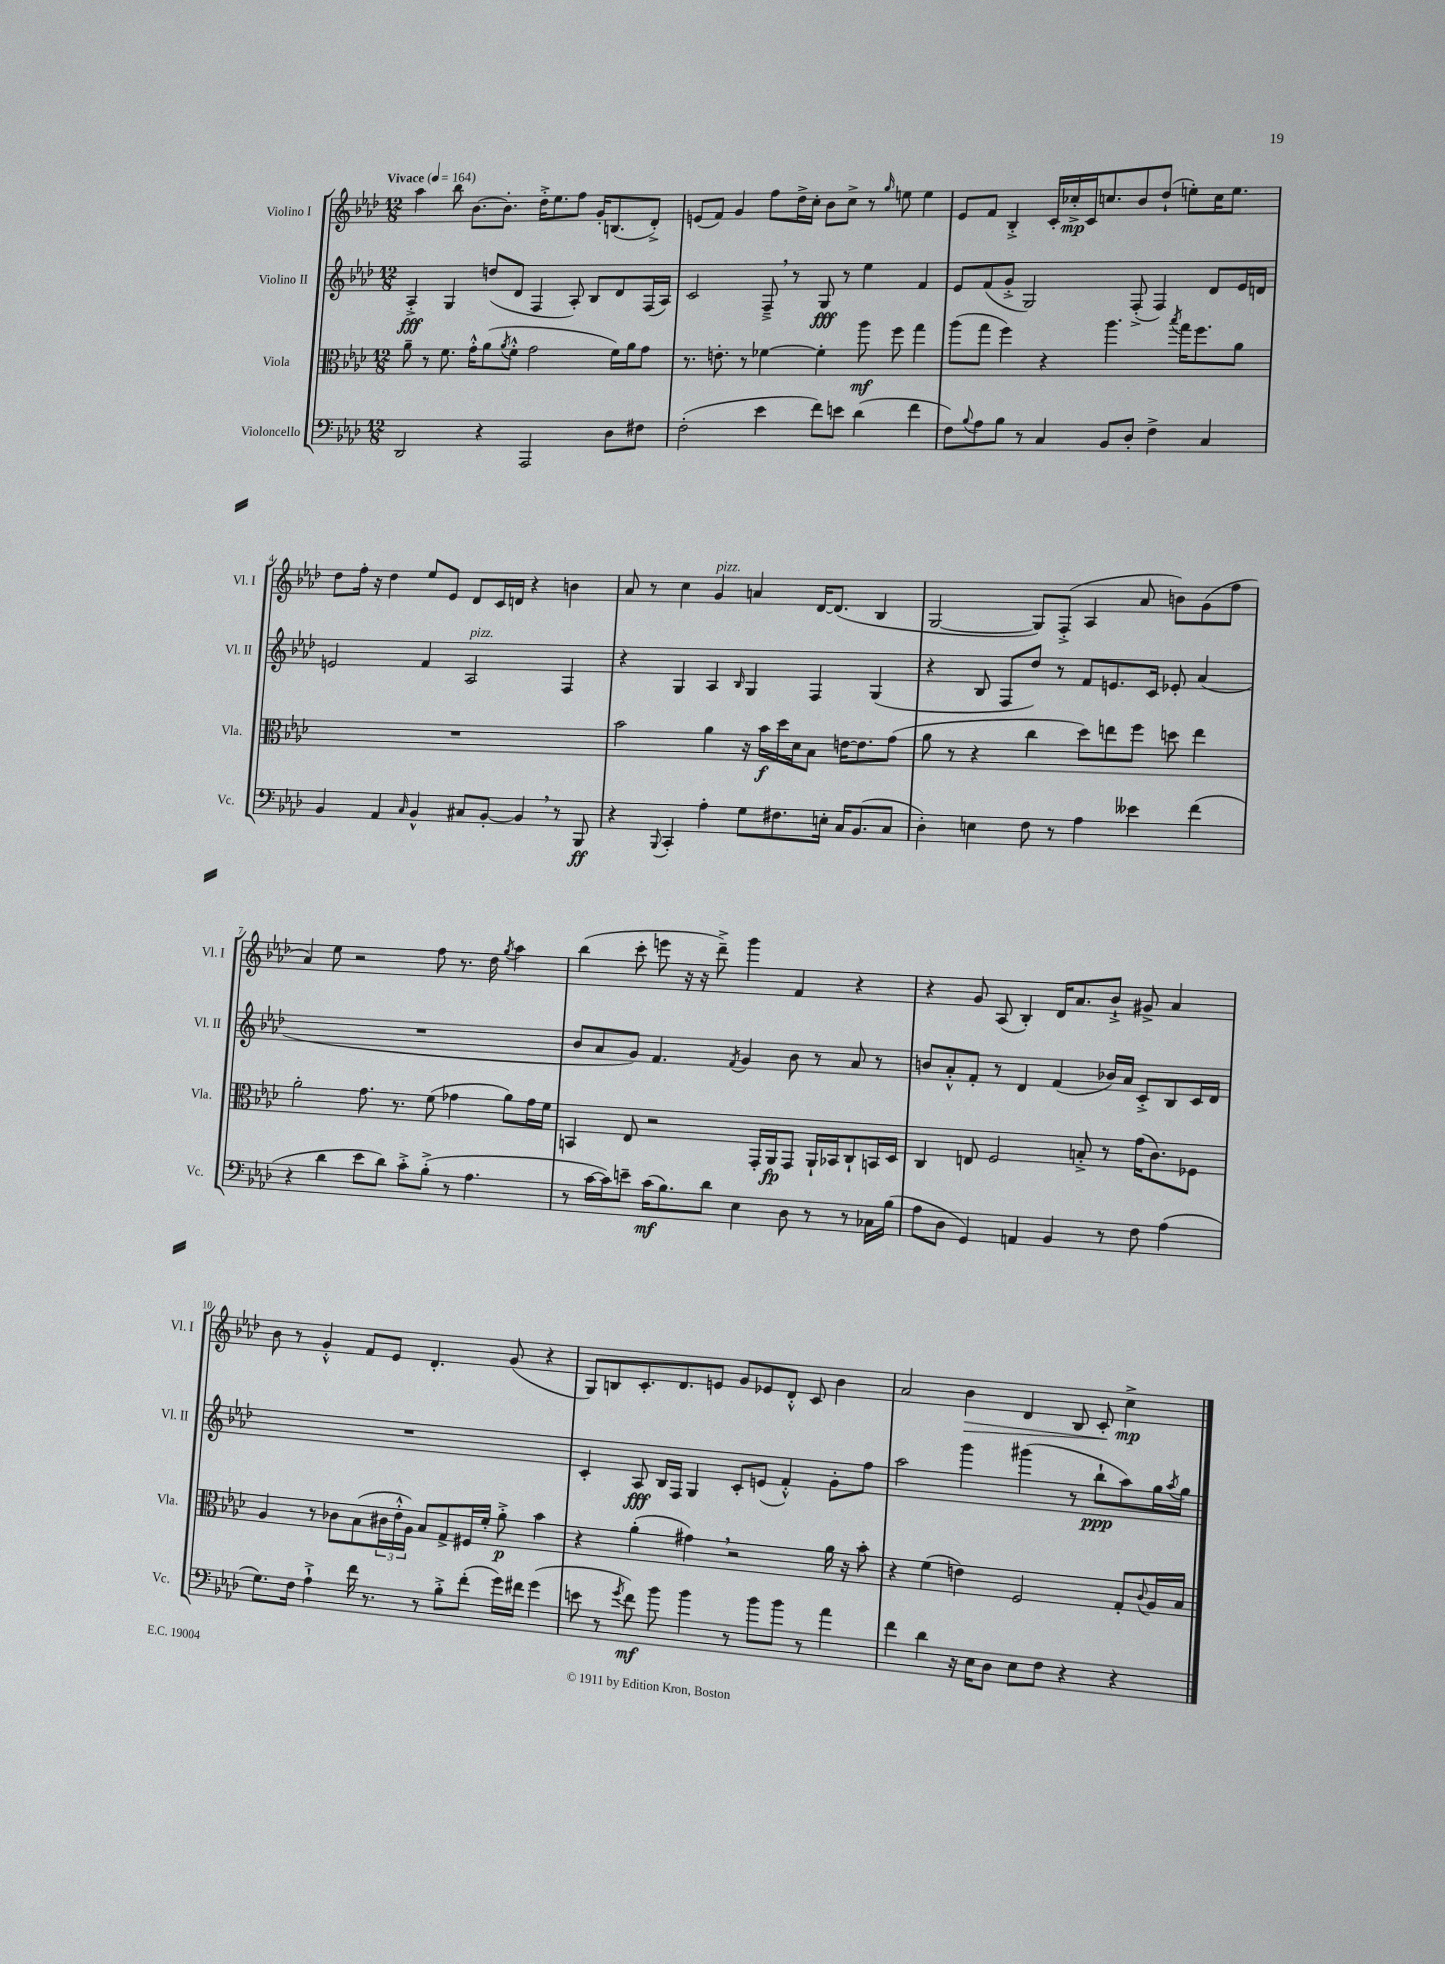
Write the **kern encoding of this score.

**kern	**dynam	**kern	**dynam	**kern	**dynam	**kern	**dynam
*part4	*part4	*part3	*part3	*part2	*part2	*part1	*part1
*staff4	*staff4	*staff3	*staff3	*staff2	*staff2	*staff1	*staff1
*I"Violoncello	*	*I"Viola	*	*I"Violino II	*	*I"Violino I	*
*I'Vc.	*	*I'Vla.	*	*I'Vl. II	*	*I'Vl. I	*
*clefF4	*	*clefC3	*	*clefG2	*	*clefG2	*
*k[b-e-a-d-]	*	*k[b-e-a-d-]	*	*k[b-e-a-d-]	*	*k[b-e-a-d-]	*
*M12/8	*	*M12/8	*	*M12/8	*	*M12/8	*
*MM164	*	*MM164	*	*MM164	*	*MM164	*
=1	=1	=1	=1	=1	=1	=1	=1
!	!	!	!	!	!	!LO:TX:a:B:t=Vivace	!
2DD-/	.	8a-~\	.	4A-'^/	fff	4aa-\	.
.	.	8r	.	.	.	.	.
.	.	8.f\	.	4G/	.	8bb-\	.
.	.	.	.	.	.	[8.b-\L	.
.	.	16g'^^\KL	.	.	.	.	.
4r	.	(8a-\	.	(8ddn/L	.	.	.
.	.	.	.	.	.	8.b-'\J]	.
.	.	8qa-/	.	.	.	.	.
.	.	8f'^^\J	.	8d-/J	.	.	.
2AAA-/	.	2g\	.	4F/	.	16dd-'^\KL	.
.	.	.	.	.	.	8.ee-\	.
.	.	.	.	8A-'/)	.	8ff\J	.
.	.	.	.	8B-/L	.	16g'/KL	.
.	.	.	.	.	.	(8.Bn/	.
8D-\L	.	16f\LL)	.	8d-/	.	.	.
.	.	16a-\J	.	.	.	.	.
8F#X\J	.	8g\J	.	(16F/L	.	8d-'^/J)	.
.	.	.	.	16A-/JJ)	.	.	.
=2	=2	=2	=2	=2	=2	=2	=2
(2F'\	.	8.r	.	2c/	.	(8en/L	.
.	.	.	.	.	.	8f/J)	.
.	.	8.en'\	.	.	.	.	.
.	.	.	.	.	.	4g/	.
.	.	8r	.	.	.	.	.
4e-\	.	[4f-X\	.	8F~^,/	.	8ff\L	.
.	.	.	.	8r	.	16dd-^\L	.
.	.	.	.	.	.	16cc'\JJ	.
8f\L)	.	4f-'\]	.	8G/	fff	8b-\L	.
8en\J	.	.	.	8r	.	8cc^\J	.
(4d-\	.	8aa-\	mf	4ee-\	.	8r	.
.	.	.	.	.	.	16qqgg/	.
.	.	8ff\	.	.	.	8een\	.
4f\	.	4gg\	.	4f/	.	4ee\	.
=3	=3	=3	=3	=3	=3	=3	=3
8F\L)	.	(8aa-\L	.	8e-/L	.	8e-/L	.
8qqB-/	.	.	.	.	.	.	.
8A-\	.	8gg\J	.	(8f/	.	8f/J	.
8B-\J	.	4ff\)	.	8g'^/J	.	4B-'^/	.
8r	.	.	.	2G/)	.	.	.
4C/	.	4r	.	.	.	16c'/LL	.
.	.	.	.	.	.	16cc-X'^/	mp
.	.	.	.	.	.	16c/J	.
.	.	.	.	.	.	8.ccn/	.
8BB-/L	.	4.aa-\	.	.	.	.	.
8D-'/J	.	.	.	(8F'^/	.	8b-/	.
4F^\	.	.	.	4F/)	.	(8dd-`/J	.
.	.	8qbb-/	.	.	.	.	.
.	.	16gg\KL	.	.	.	8een'\L)	.
.	.	8.ff\	.	.	.	.	.
4C/	.	.	.	8d-/L	.	16cc\K	.
.	.	.	.	.	.	8.ee\J	.
.	.	8a-\J	.	16e-/L	.	.	.
.	.	.	.	16dn/JJ	.	.	.
!!LO:LB:g=z
=4	=4	=4	=4	=4	=4	=4	=4
4BB-/	.	1.r	.	2en/	.	8dd-\L	.
.	.	.	.	.	.	16ff'\Jk	.
.	.	.	.	.	.	16r	.
4AA-/	.	.	.	.	.	4dd-\	.
16qqC/	.	.	.	.	.	.	.
4BB-^^/	.	.	.	4f/	.	8ee-/L	.
.	.	.	.	.	.	8e-/J	.
!	!	!	!	!LO:TX:a:i:t=pizz.	!	!	!
8C#X/L	.	.	.	2A-/	.	8d-/L	.
[8BB-'/J	.	.	.	.	.	16c/L	.
.	.	.	.	.	.	16dn/JJ	.
4BB-,/]	.	.	.	.	.	4r	.
8r	.	.	.	4F/	.	4bn\	.
8BBB-/	ff	.	.	.	.	.	.
=5	=5	=5	=5	=5	=5	=5	=5
4r	.	2b-\	.	4r	.	8a-/	.
.	.	.	.	.	.	8r	.
8qqBBB-/	.	.	.	.	.	.	.
4CC'/	.	.	.	4G/	.	4cc\	.
!	!	!	!	!	!	!LO:TX:a:i:t=pizz.	!
4A-'\	.	4a-\	.	4A-/	.	4g/	.
.	.	.	.	16qqB-/	.	.	.
8G\L	.	16r	.	4G/	.	4an/	.
.	.	16b-\LL	f	.	.	.	.
8.F#X\	.	16dd-\	.	.	.	.	.
.	.	16d-\J	.	.	.	.	.
.	.	8B-\J	.	4F/	.	[16d-/KL	.
16En'\Jk	.	.	.	.	.	(8.d-/J]	.
16C/KL	.	[16en\KL	.	.	.	.	.
(8.BB-/	.	8.e\]	.	.	.	.	.
.	.	.	.	(4G/	.	4B-/	.
8C/J	.	(8g\J	.	.	.	.	.
=6	=6	=6	=6	=6	=6	=6	=6
4D-'\)	.	8a-\	.	4r	.	[2G/	.
.	.	8r	.	.	.	.	.
4En\	.	4r	.	8B-/	.	.	.
.	.	.	.	8F/L	.	.	.
8F\	.	4cc\	.	8dd-/J)	.	8G/L])	.
8r	.	.	.	8r	.	(8F'^/J	.
4A-\	.	8dd-\L)	.	8f/L	.	4A-/	.
.	.	8een\	.	8.en/	.	.	.
4e--X\	.	8ff\J	.	.	.	8a-/	.
.	.	.	.	16c/Jk	.	.	.
.	.	8ddn\	.	8e-X'/	.	8bn\L)	.
(4f\	.	4ee\	.	(4a-/	.	(8g\	.
.	.	.	.	.	.	8ff\J	.
!!LO:LB:g=z
=7	=7	=7	=7	=7	=7	=7	=7
4r	.	2a-'\	.	1.r	.	4a-/)	.
4d-\	.	.	.	.	.	8ee-\	.
.	.	.	.	.	.	2r	.
8e-\L	.	8.g\	.	.	.	.	.
8d-\J)	.	.	.	.	.	.	.
.	.	8.r	.	.	.	.	.
8c'^\L	.	.	.	.	.	.	.
(8B-'^\J	.	(8f\	.	.	.	8ff\	.
8r	.	4g-X\	.	.	.	8.r	.
4.A-\	.	.	.	.	.	.	.
.	.	.	.	.	.	16dd-\	.
.	.	.	.	.	.	8qgg/	.
.	.	8a-\L)	.	.	.	4aa-\	.
.	.	16g-\L	.	.	.	.	.
.	.	16f\JJ	.	.	.	.	.
=8	=8	=8	=8	=8	=8	=8	=8
8r	.	4BBn/	.	8b-/L	.	(4bb-\	.
[16c\LL	.	.	.	8a-/	.	.	.
16c\J])	.	.	.	.	.	.	.
8en~\J	.	8E-/	.	8g/J)	.	8ccc'\	.
(16c\KL	mf	2r	.	4.f/	.	8eeen\	.
8.B-\)	.	.	.	.	.	.	.
.	.	.	.	.	.	16r	.
.	.	.	.	.	.	16r	.
8d-\J	.	.	.	.	.	8ddd-~^\)	.
.	.	.	.	8qf/	.	.	.
4E-\	.	.	.	4g/	.	4ggg\	.
.	.	16GG'/LL	.	.	.	.	.
.	.	16AA-/J	fp	.	.	.	.
8D-\	.	8GG/J	.	8b-\	.	4f/	.
8r	.	16AA-`/LL	.	8r	.	.	.
.	.	16BB-X/J	.	.	.	.	.
8r	.	8C`/	.	8a-/	.	4r	.
16C-X\LL	.	16BBn/L	.	8r	.	.	.
(16B-\JJ	.	16D-/JJ	.	.	.	.	.
=9	=9	=9	=9	=9	=9	=9	=9
8A-\L	.	4C/	.	8bn/L	.	4r	.
8D-\J	.	.	.	8a-'^^/	.	.	.
4GG/)	.	8En/	.	8f'/J	.	8g/	.
.	.	2F/	.	8r	.	(8A-/	.
4AAn/	.	.	.	4d-/	.	4B-'/)	.
4BB-/	.	.	.	(4f/	.	16d-/KL	.
.	.	.	.	.	.	8.a-/	.
.	.	8Bn'^/	.	.	.	.	.
8r	.	8r	.	16b-X/LL)	.	8b-`^/J	.
.	.	.	.	16a-/JJ	.	.	.
8F\	.	(16g\KL	.	8c'^/L	.	8g#X^/	.
.	.	8.c\)	.	.	.	.	.
(4A-\	.	.	.	8B-/	.	4a-/	.
.	.	8F-X\J	.	16c/L	.	.	.
.	.	.	.	16d-/JJ	.	.	.
!!LO:LB:g=z
=10	=10	=10	=10	=10	=10	=10	=10
8.G\L)	.	4A-/	.	1.r	.	8b-\	.
.	.	.	.	.	.	8r	.
16F\Jk	.	.	.	.	.	.	.
4A-`^\	.	8r	.	.	.	4g'^^/	.
.	.	8c-X\L	.	.	.	.	.
16f\	.	(8B-\	.	.	.	8f/L	.
8.r	.	.	.	.	.	.	.
.	.	24c#X\L	.	.	.	8e-/J	.
.	.	24e-'^^\	.	.	.	.	.
.	.	24A-\JJ)	.	.	.	.	.
8r	.	8B-/L	.	.	.	4.d-'/	.
8B-'^\L	.	8G^/	.	.	.	.	.
(8f'\J	.	16F#X/L	.	.	.	.	.
.	.	16f'/JJ	.	.	.	.	.
16g\LL)	.	8a-'^\	p	.	.	(8g/	.
16f#X\JJ	.	.	.	.	.	.	.
(4g\	.	4b-\	.	.	.	4r	.
=11	=11	=11	=11	=11	=11	=11	=11
8en\	.	4r	.	4c'/	.	8G/L)	.
8r	.	.	.	.	.	8Bn/	.
8qg/	.	.	.	.	.	.	.
8f\)	mf	(4a-'\	.	8A-/	fff	8.c'/	.
8b-\	.	.	.	16B-/LL	.	.	.
.	.	.	.	16F/JJ	.	8.d-/	.
4b-\	.	4g#X,\)	.	4G/	.	.	.
.	.	.	.	.	.	8en/J	.
8r	.	2r	.	8c'/L	.	8g/L	.
8b-\L	.	.	.	(8en/J	.	8e-X/	.
8b-\J	.	.	.	4f'^^/)	.	8d-'^^/J	.
8r	.	.	.	.	.	8c/	.
4a-\	.	16a-\	.	8g'\L	.	4b-\	.
.	.	16r	.	.	.	.	.
.	.	8b-'\	.	8ff\J	.	.	.
=12	=12	=12	=12	=12	=12	=12	=12
4f\	.	4r	.	2aa-\	.	2a-/	.
4d-\	.	(4f\	.	.	.	.	.
!	!	!	!	!	!	!	!LO:HP:b
16r	.	4en\)	.	4ggg\	.	4b-\	>
16E-\KL	.	.	.	.	.	.	.
8D-\J	.	.	.	.	.	.	.
8E-\L	.	2F/	.	(4ggg#X\	.	4d-/	.
8F\J	.	.	.	.	.	.	.
4r	.	.	.	8r	.	8B-/	.
.	.	.	.	8bb-`\L	ppp	8c'/	.
4r	.	8G'/L	.	8aa-\)	.	4cc^\	] mp
.	.	8qqc/	.	.	.	.	.
.	.	16A-/L	.	16gg\L	.	.	.
.	.	.	.	8qaa-/	.	.	.
.	.	16B-/JJ	.	16gg\JJ	.	.	.
==	==	==	==	==	==	==	==
*-	*-	*-	*-	*-	*-	*-	*-
